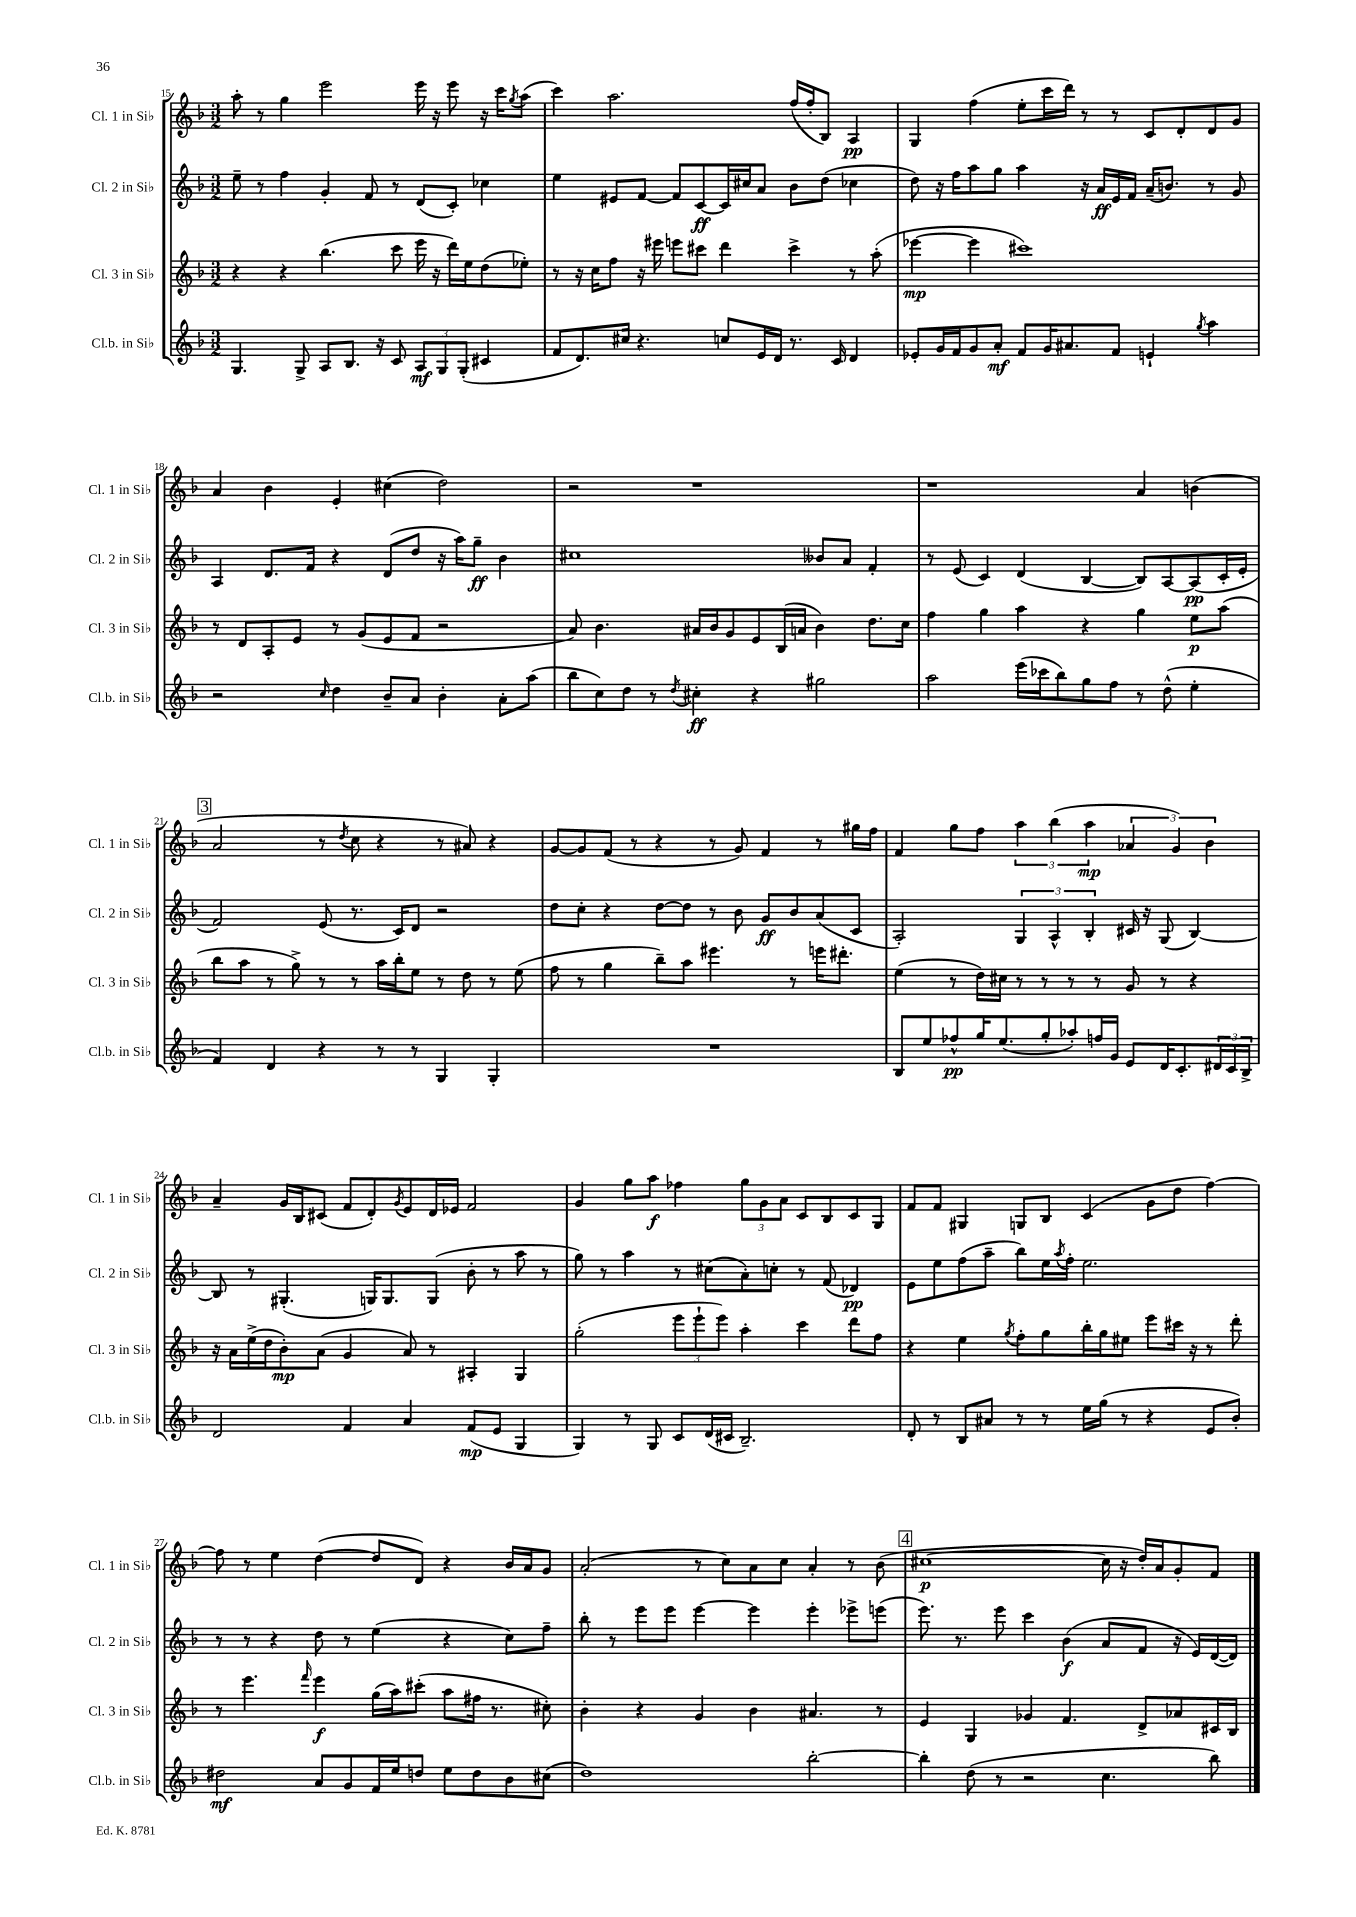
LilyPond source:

<<
\new StaffGroup <<
\new Staff = "s0" \with { instrumentName = "Cl. 1 in Sib" shortInstrumentName = "Cl. 1 in Sib" } {
    \clef treble \key f \major \numericTimeSignature \time 3/2
    a''8-. r8 g''4 e'''2 e'''16 r16 e'''8 r16 c'''16 \acciaccatura { g''8 } a''8( |
    c'''4) a''2. f''16( f''16-. bes8) a4\pp |
    g4 f''4( e''8-. c'''16 d'''16) r8 r8 c'8 d'8-. d'8 g'8 |
    a'4 bes'4 e'4-. cis''4( d''2) |
    r2 r1 |
    r1 a'4 b'4( |
    \mark \markup { \box "3" } a'2 r8 \acciaccatura { d''8 } c''8 r4 r8 ais'8) r4 |
    g'8~ g'8 f'8( r8 r4 r8 g'8) f'4 r8 gis''16 f''16 |
    f'4 g''8 f''8 \tuplet 3/2 { a''4 bes''4( a''4\mp } \tuplet 3/2 { aes'4 g'4) bes'4 } |
    a'4-- g'16 bes16 cis'8( f'8 d'8-.) \acciaccatura { g'8 } e'8 d'16 ees'16 f'2 |
    g'4 g''8 a''8\f fes''4 \tuplet 3/2 { g''8 g'8 a'8 } c'8 bes8 c'8 g8 |
    f'8 f'8 gis4 g8 bes8 c'4( g'8 d''8 f''4~) |
    f''8 r8 e''4 d''4~( d''8 d'8) r4 bes'16 a'16 g'8 |
    a'2-.( r8 c''8) a'8 c''8 a'4-. r8 bes'8( |
    \mark \markup { \box "4" } cis''1~\p cis''16 r16 d''16-.) a'16 g'8-. f'8 \bar "|." |
}
\new Staff = "s1" \with { instrumentName = "Cl. 2 in Sib" shortInstrumentName = "Cl. 2 in Sib" } {
    \clef treble \key f \major \numericTimeSignature \time 3/2
    e''8-- r8 f''4 g'4-. f'8 r8 d'8( c'8-.) ces''4 |
    e''4 eis'8 f'8~ f'8 c'8~\ff c'16 cis''16 a'8 bes'8 d''8( ces''4 |
    d''8) r16 f''16 a''8 g''8 a''4 r16 a'16\ff e'16 f'16 a'16--( b'8.) r8 g'8 |
    a4 d'8. f'16 r4 d'8( d''8 r16 a''16) g''8--\ff bes'4 |
    cis''1 beses'8 a'8 f'4-. |
    r8 e'8( c'4) d'4( bes4~ bes8) a8~ a8\pp( c'16-. e'16-. |
    \mark \markup { \box "3" } f'2) e'8( r8. c'16) d'8 r2 |
    d''8 c''8-. r4 d''8~ d''8 r8 bes'8 g'8\ff bes'8 a'8( c'8 |
    a2-.) \tuplet 3/2 { g4 a4-^ bes4-. } cis'16 r16 g8( bes4~) |
    bes8 r8 gis4.-.( g16) g8. g8( bes'8-. r8 a''8 r8 |
    g''8) r8 a''4 r8 cis''8( a'8-.) c''8-. r8 f'8( des'4\pp) |
    e'8 e''8 f''8( a''8-- bes''8) e''16 \acciaccatura { a''8 } f''16-. e''2. |
    r8 r8 r4 d''8 r8 e''4( r4 c''8) f''8-- |
    bes''8-. r8 e'''8 e'''8 e'''4~ e'''4 e'''4-. ees'''8-> e'''8( |
    \mark \markup { \box "4" } e'''8.) r8. e'''8 c'''4 bes'4\f( a'8 f'8 r16 e'16) d'16~( d'16) \bar "|." |
}
\new Staff = "s2" \with { instrumentName = "Cl. 3 in Sib" shortInstrumentName = "Cl. 3 in Sib" } {
    \clef treble \key f \major \numericTimeSignature \time 3/2
    r4 r4 bes''4.( c'''8 e'''16 r16 d'''16) e''16 d''8( ees''8-.) |
    r8 r16 c''16 f''8 r16 eis'''16 e'''8 cis'''8 d'''4 cis'''4-> r8 a''8-.( |
    ees'''4~\mp ees'''4 cis'''1) |
    r8 d'8 a8-. e'8 r8 g'8( e'8 f'8 r2 |
    a'8) bes'4. ais'16 bes'16 g'8 e'8 bes16( a'16 bes'4) d''8. c''16 |
    f''4 g''4 a''4 r4 g''4 e''8\p a''8( |
    \mark \markup { \box "3" } bes''8 a''8 r8 g''8->) r8 r8 a''16 bes''16-. e''8 r8 d''8 r8 e''8( |
    f''8 r8 g''4 bes''8--) a''8 eis'''4. r8 e'''16 dis'''8.-. |
    e''4( r8 d''16) cis''16 r8 r8 r8 r8 g'8 r8 r4 |
    r16 a'16 e''16->( d''16 bes'8-.\mp) a'8( g'4 a'8) r8 ais4-. g4 |
    g''2-.( \tuplet 3/2 { e'''8 e'''8-! e'''8) } a''4-. c'''4 d'''8 f''8 |
    r4 e''4 \acciaccatura { g''8 } f''8-. g''8 bes''16-. g''16 eis''8 e'''8 cis'''16 r16 r8 d'''8-. |
    r8 e'''4. \grace { f'''16 } e'''4\f g''16( a''16) cis'''8-.( a''8 fis''16 r8. cis''8-.) |
    bes'4-. r4 g'4 bes'4 ais'4. r8 |
    \mark \markup { \box "4" } e'4 g4 ges'4 f'4. d'8-> aes'8 cis'16 bes16 \bar "|." |
}
\new Staff = "s3" \with { instrumentName = "Cl.b. in Sib" shortInstrumentName = "Cl.b. in Sib" } {
    \clef treble \key f \major \numericTimeSignature \time 3/2
    g4. g8-> a8 bes8. r16 c'8 \tuplet 3/2 { a8\mf g8 g8-.( } cis'4 |
    f'8 d'8.) cis''16 r4. c''8 e'16 d'16 r8. c'16 d'4 |
    ees'8-. g'16 f'16 g'8 a'8-.\mf f'8 g'16 ais'8. f'8 e'4-! \acciaccatura { g''8 } a''4 |
    r2 \grace { c''16 } d''4 bes'8-- a'8 bes'4-. a'8-. a''8( |
    bes''8 c''8) d''8 r8 \acciaccatura { d''8 } cis''4-.\ff r4 gis''2 |
    a''2 e'''16( ces'''16 bes''8) g''8 f''8 r8 d''8-^( e''4-. |
    \mark \markup { \box "3" } f'4) d'4 r4 r8 r8 g4 g4-. |
    R1. |
    bes8 e''8 fes''8-^\pp g''16 e''8.( g''8-. aes''8-.) f''16 g'16 e'8 d'16 c'8.-. \tuplet 3/2 { dis'16 c'16 bes16-> } |
    d'2 f'4 a'4 f'8\mp( e'8 g4 |
    g4) r8 g8 c'8 d'16( cis'16 bes2.--) |
    d'8-. r8 bes8 ais'8 r8 r8 e''16 g''16( r8 r4 e'8 bes'8-.) |
    dis''2\mf a'8 g'8 f'16 e''16 d''8 e''8 d''8 bes'8 cis''8( |
    d''1) bes''2~-. |
    \mark \markup { \box "4" } bes''4-. d''8( r8 r2 c''4. bes''8) \bar "|." |
}
>>
>>
\layout { \context { \Score currentBarNumber = #15 } }
